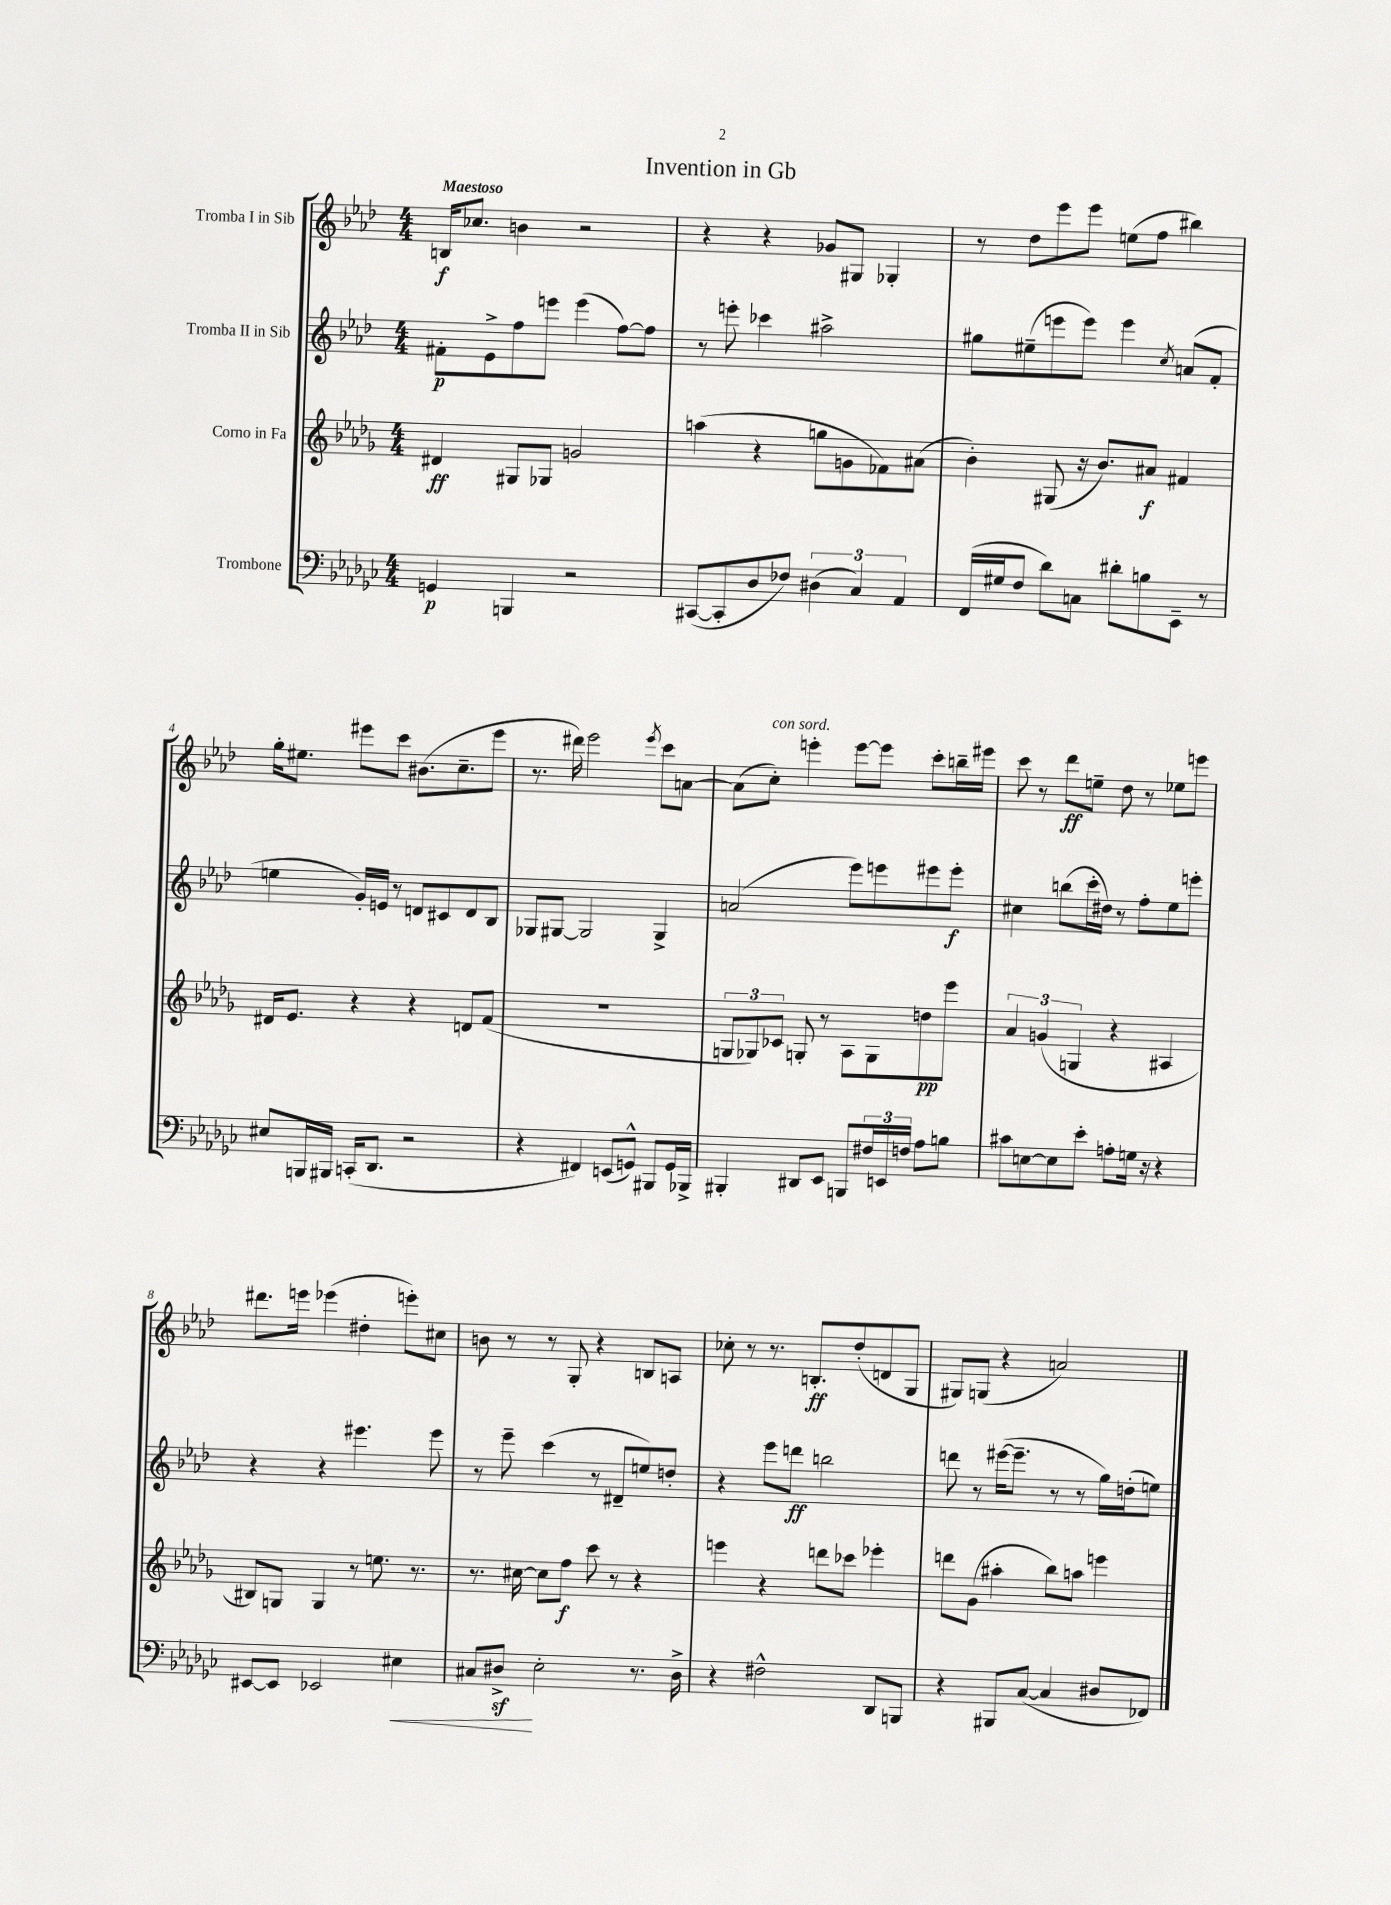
\header { title = "Invention in Gb" }
<<
\new StaffGroup <<
\new Staff = "s0" \with { instrumentName = "Tromba I in Sib" } {
    \clef treble \key aes \major \numericTimeSignature \time 4/4 \tempo "Maestoso"
    b16\f ces''8. b'4 r2 |
    r4 r4 ges'8 gis8 ges4-. |
    r8 des''8 ees'''8 ees'''8 e''8( f''8 bis''4) |
    g''16-. eis''8. eis'''8 c'''8 bis'8.( c''8.-- eis'''8 |
    r8. dis'''16) ees'''2 \acciaccatura { ees'''8 } c'''8 a'8~ |
    a'8( c''8-.^\markup { \italic "con sord." }) e'''4-. e'''8~ e'''8 c'''8-. b''16-- eis'''16 |
    c'''8 r8 des'''8\ff e''8-- des''8 r8 ees''8 e'''8 |
    dis'''8. e'''16 ees'''4( dis''4-. e'''8-.) cis''8 |
    b'8 r8 r8 g8-. r4 b8 a8 |
    ces''8-. r8 r8. b8.-.\ff des''8-.( d'8 g8 |
    gis8) g8( r4 a'2) \bar "|." |
}
\new Staff = "s1" \with { instrumentName = "Tromba II in Sib" } {
    \clef treble \key aes \major \numericTimeSignature \time 4/4
    fis'8-.\p ees'8-> f''8 e'''8 e'''4( f''8~) f''8 |
    r8 e'''8-. ces'''4 ais''2-> |
    gis''8 eis''8--( e'''8 e'''8) e'''4 \acciaccatura { c''8 } a'8( f'8-. |
    e''4 g'16-.) e'16 r8 d'8 cis'8 d'8 bes8 |
    ges8 gis8~ gis2 gis4-> |
    a'2( ees'''8) e'''8 eis'''8 eis'''8-.\f |
    cis''4 b''8( c'''16-. dis''16) r8 f''8-. ees''8 e'''8-. |
    r4 r4 eis'''4. eis'''8 |
    r8 ees'''8-- c'''4( r8 dis'8-- e''8) d''8-. |
    r4 ees'''8 d'''8\ff b''2 |
    d'''8 r8 eis'''16~( eis'''8.-- r8 r8 g''16) d''16-.( e''8) \bar "|." |
}
\new Staff = "s2" \with { instrumentName = "Corno in Fa" } {
    \clef treble \key des \major \numericTimeSignature \time 4/4
    dis'4\ff gis8 ges8 g'2 |
    a''4( r4 g''8 g'8 fes'8) ais'8( |
    bes'4-.) gis8( r16 bes'8.) ais'8\f fis'4 |
    dis'16 ees'8. r4 r4 d'8 f'8( |
    R1 |
    \tuplet 3/2 { g8 ges8) ces'8 } g8-. r8 aes8 g8 d''8\pp ees'''8 |
    \tuplet 3/2 { aes'4 g'4( g4 } r4 ais4 |
    bis8) g8 g4 r8 e''8. r8. |
    r8. cis''16~ cis''8 f''8\f c'''8 r8 r4 |
    e'''4 r4 d'''8 ces'''8 ees'''4-. |
    d'''8 ges'8( ais''4-. bes''8) a''8 e'''4 \bar "|." |
}
\new Staff = "s3" \with { instrumentName = "Trombone" } {
    \clef bass \key ges \major \numericTimeSignature \time 4/4
    g,4\p b,,4 r2 |
    cis,8~( cis,8-. des8 fes8) \tuplet 3/2 { dis4( ces4) aes,4 } |
    f,16( gis16 f8 des'8) c8 dis'8-. b8 ees,8-- r8 |
    eis8 b,,16 bis,,16 c,16-.( des,8. r2 |
    r4 fis,4) e,8( g,8-^) bis,,8 g,16 bes,,16-> |
    bis,,4-. dis,8 ees,8 b,,8 \tuplet 3/2 { fis16 e,16 f16 } aes8 b8 |
    cis'8 e8~ e8 ees'8-. a8-. g16 r16 r4 |
    eis,8~ eis,8 ees,2 eis4\< |
    cis8 dis8->\sf\! ees2-. r8. dis16-> |
    r4 fis2-^ des,8 b,,8 |
    r4 bis,,8 ces8~( ces4 dis8 fes,8) \bar "|." |
}
>>
>>
